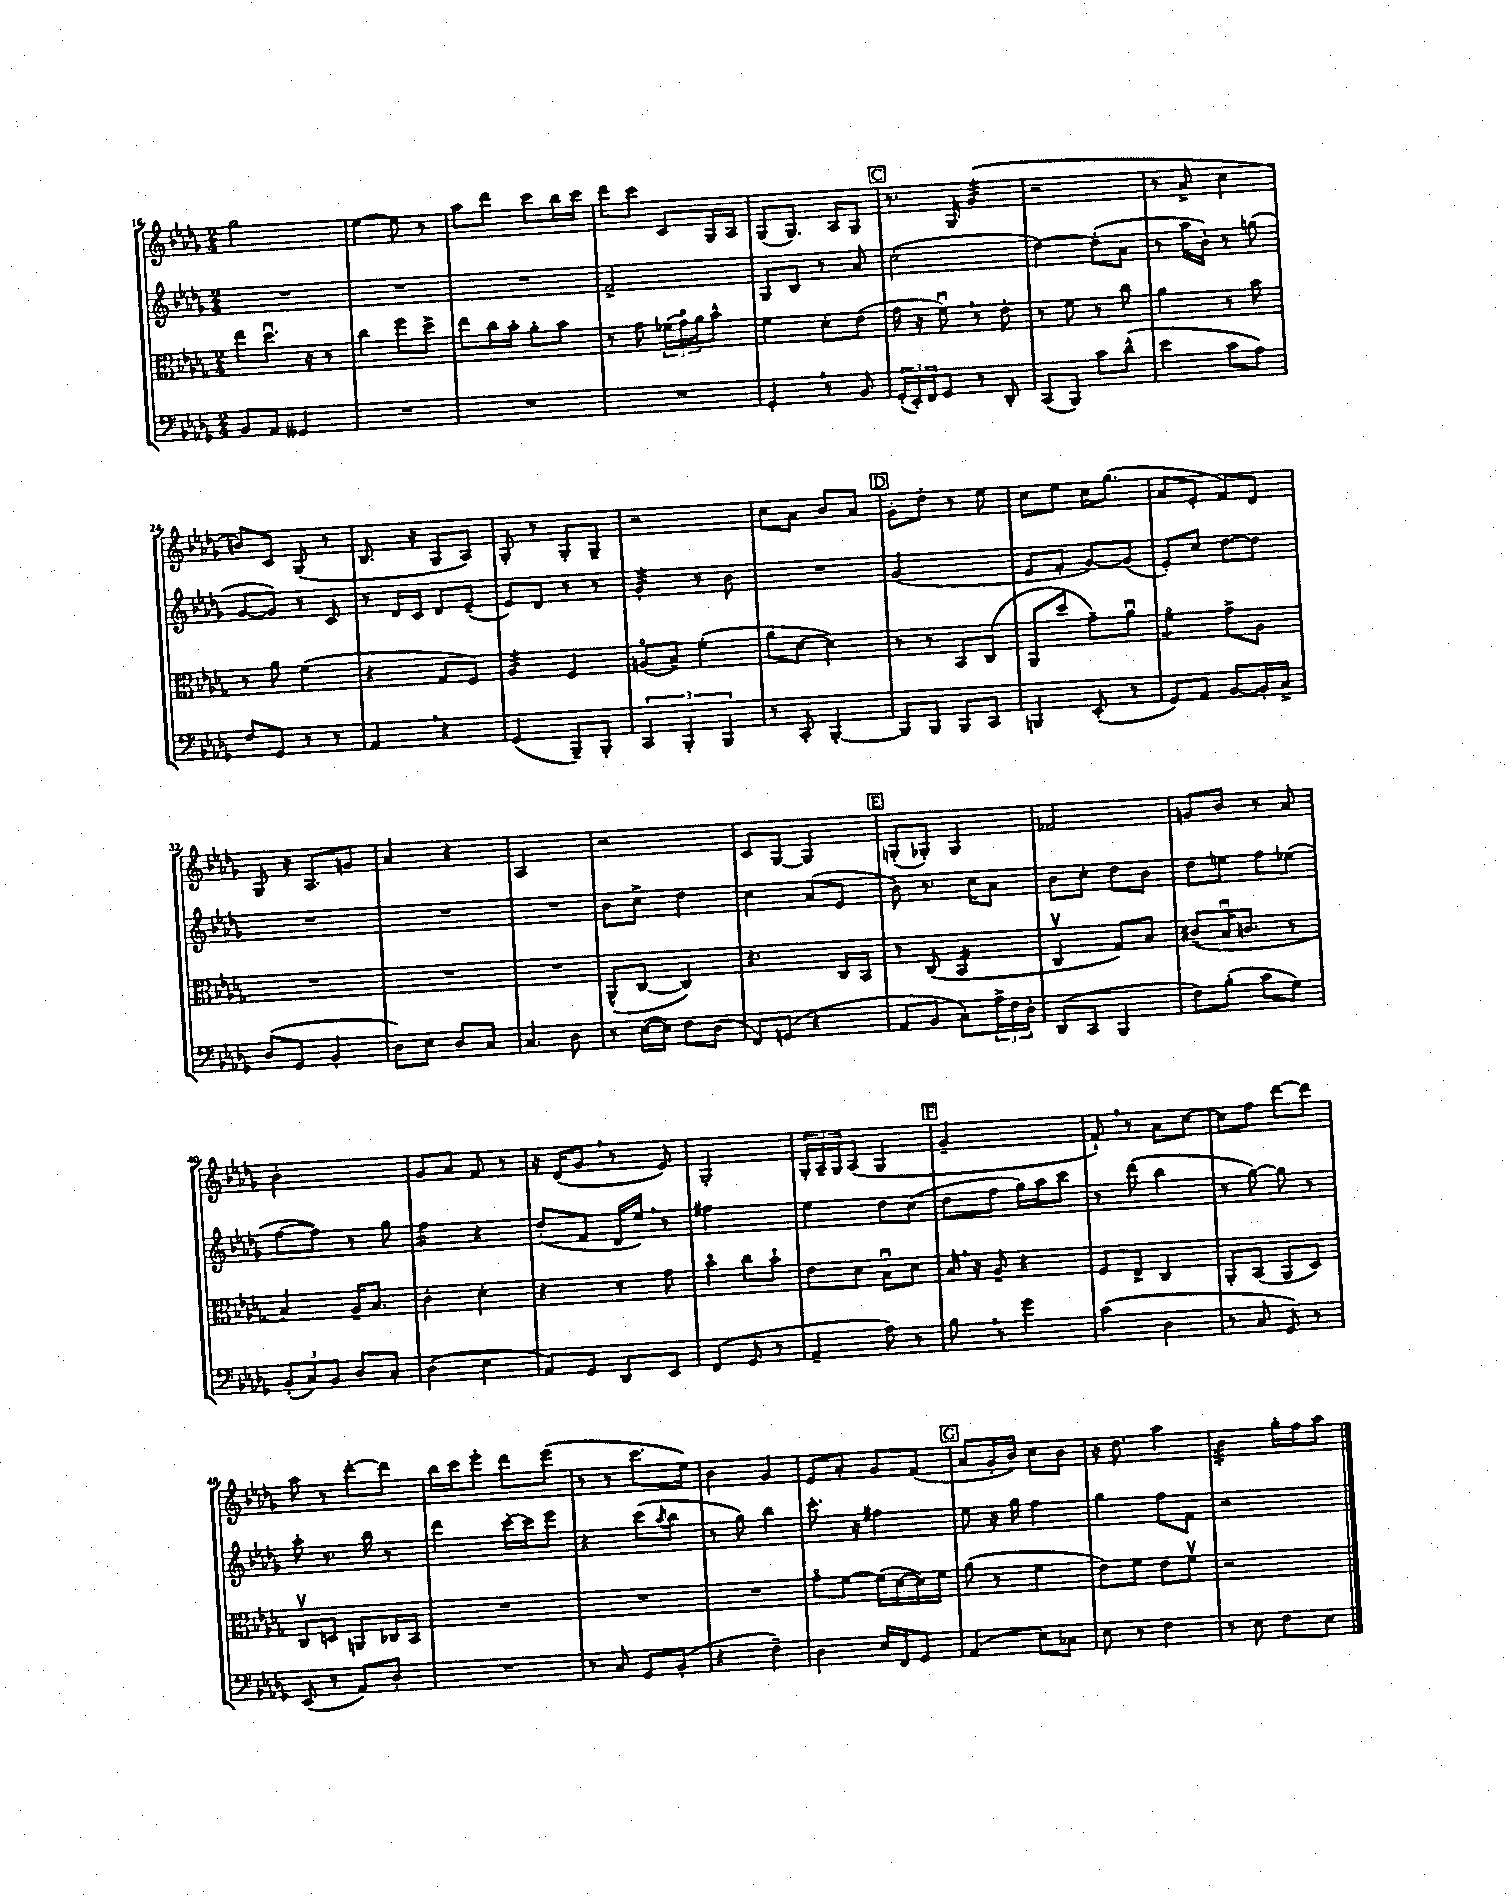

**kern	**kern	**kern	**kern
*staff4	*staff3	*staff2	*staff1
*clefF4	*clefC3	*clefG2	*clefG2
*k[b-e-a-d-g-]	*k[b-e-a-d-g-]	*k[b-e-a-d-g-]	*k[b-e-a-d-g-]
*M2/4	*M2/4	*M2/4	*M2/4
8BB-	8ee-	2r	2gg-
8AA-	8.dd-u	.	.
4GG--	.	.	.
.	16r	.	.
.	8r	.	.
=	=	=	=
2r	4cc	2r	[4ee-
.	8ff	.	8ee-]
.	8dd-^	.	8r
=	=	=	=
2r	8ee-	2r	8aa-
.	16cc	.	8ddd-
.	16b-'	.	.
.	8a-'	.	8ccc
.	8b-	.	16bb-
.	.	.	16ccc
=	=	=	=
2r	8r	2f^	8ddd-
.	8g-	.	8ccc
.	(24f-	.	8c
.	24g-o)	.	.
.	24a-	.	.
.	8b-^^	.	16G-
.	.	.	16A-
=	=	=	=
4GG-'	4f	8G-	(8G-
.	.	8B-	8.G-)
8r	8d-'	8r	.
.	.	.	16A-
8BB-	(8e-	8a-	8G-
=	=	=	=
(24GG-'	16g-	(2cc'	8.r
24EE-')	.	.	.
.	16r	.	.
24FF	.	.	.
8GG-	8fu)	.	.
.	.	.	16G-
8r	8r	.	(4g-
8DD-'	8e-'	.	.
=	=	=	=
(8CC	8r	[4dd-)	2r
8BBB-)	8f	.	.
8c	8r	(8dd-']	.
(8d-^^	8cc	8a-	.
=	=	=	=
4e-	4a-	8r	8r
.	.	16aa-	8a-^
.	.	16b-')	.
8c	8r	8r	4cc
8A-)	8b-	(8gg	.
=	=	=	=
8F	8r	[8g-	8b)
8GG-	8a-	8g-])	8c
8r	(4f	8r	(8G-
8r	.	8c	8r
=	=	=	=
4AA-	4r	8r	8.B-
.	.	16d-	.
.	.	16c	16r
4r	8G-	8d-	8G-
.	8F)	(8e-~	8A-)
=	=	=	=
(4GG-	4A-	8e-)	8G-'
.	.	8d-	8r
8BBB-~)	4F	8r	8G-'
8BBB-'	.	8r	8G-~
=	=	=	=
6CC	(8Ao	4g-'	2r
.	8B-~)	.	.
6BBB-'	.	.	.
.	(4f'	8r	.
6BBB-	.	.	.
.	.	8b-	.
=	=	=	=
8r	8a-	2r	8cc
8CC'	[8d-	.	8a-
[4BBB-'	4d-])	.	8b-
.	.	.	8a-
=	=	=	=
8BBB-]	8r	(2g-	8g-'
8BBB-	8r	.	8dd-'
8BBB-	8BB-	.	8r
8CC	(8C	.	8ee-
=	=	=	=
4BBB	8AA-	8e-	8cc
.	8dd-	8f'	8ee-
(8EE-'	8g-~)	[8g-)	16cc
.	.	.	(8.gg-
8r	8a-u	(8g-]	.
=	=	=	=
8GG-)	4fo	8e-')	8a-
8AA-	.	8cc	8e-'
[8BB-	8g-^	[8dd-	8f)
16BB-']	8A-	8dd-]	8d-
16C^	.	.	.
=	=	=	=
(8D-	2r	2r	8G-
8GG-	.	.	16r
.	.	.	8.A-
4BB-'	.	.	.
.	.	.	8g
=	=	=	=
8D-)	2r	2r	4a-
8E-	.	.	.
8D-	.	.	4r
8C	.	.	.
=	=	=	=
4.C	2r	2r	2A-
8D-	.	.	.
=	=	=	=
8r	(8AA-^^	8b-	2r
([16E-	[8C	8cc^	.
16E-])	.	.	.
8F	4C])	4dd-	.
(8D-	.	.	.
=	=	=	=
8FF)	4.r	4cc	8c
(8GG	.	.	[8G-
4r	.	(8a-	4G-]
.	16C	8e-	.
.	16BB-	.	.
=	=	=	=
8AA-	8r	8b-)	(8G'
8BB-	(8C	8.r	8G-')
8C')	4BB-	.	4G-
.	.	16cc	.
24A-^	.	8a-	.
24F	.	.	.
24D-'	.	.	.
=	=	=	=
(8DD-	4Cv	8b-	2f-
8CC	.	8cc'	.
4BBB-	8G-)	8dd-	.
.	8B-	8b-	.
=	=	=	=
8F)	(8c#~	8dd-	8g
(8B-'	16B-u	8ee	8b-
.	8.c	.	.
8c	.	8ff	8r
8G-)	8r	(8ee-	8a-
=	=	=	=
(12BB-'	4B-)	[8ff	2b-'
12C)	.	.	.
.	.	8ff])	.
12BB-	.	.	.
8D-	16A-~	8r	.
.	8.B-	.	.
8C'	.	8gg-	.
=	=	=	=
(4D-	4c'	4ff	8g-
.	.	.	8a-
4E-	4d-'	4r	8f
.	.	.	8r
=	=	=	=
8AA-)	4r	(8dd-'	16r
.	.	.	(16d-
8GG-	.	8f	8g-
8DD-	8r	16d-	8r
.	.	16ee-)	.
8EE-	8g-	8r	8e-)
=	=	=	=
(4FF	4b-o	2ff#	2G-'
8GG-	8cc	.	.
8r	8b-`	.	.
=	=	=	=
4AA-~	8e-	4ee-	24G-'
.	.	.	24A-~
.	.	.	24G-
.	8d-	.	(8A-
8A-)	8B-u	8dd-	4G-
8r	8d-	(8cc	.
=	=	=	=
8B-	16B-	8dd-	2g-~
.	16r	.	.
8r	8A-~	8ff	.
4g-	4r	16gg-)	.
.	.	16aa-	.
.	.	8ccc	.
=	=	=	=
(4c	8F	8r	8f`)
.	8E-^	(8ddd-	8r
4D-	4C	4bb-	8a-
.	.	.	[8cc
=	=	=	=
8r	8AA-'	8r	8cc]
8C	(8BB-	[8gg-)	8ff
8GG-)	8AA-	8gg-]	[8ddd-
8r	8D-)	8r	8ddd-]
=	=	=	=
(8EE-	8Cv	8aa-'	8aa-
8r	8D	8.r	8r
8AA-)	8AA	.	[8ddd-'
.	.	16bb-	.
8D-'	16C-	8r	8ddd-]
.	16BB-	.	.
=	=	=	=
2r	2r	4ddd-	16bb-
.	.	.	16ccc
.	.	.	8eee-'
.	.	[16ccc'	8ddd-
.	.	16ccc]	.
.	.	8eee-	(8eee-
=	=	=	=
8r	2r	4r	8r
8C	.	.	8r
8GG-	.	(8ccc	8.ccc
.	.	8qaa-	.
(8BB-'	.	8bb-	.
.	.	.	16ee-)
=	=	=	=
4r	2r	8r	4b-
.	.	8gg-)	.
4F~)	.	4bb-	4g-
=	=	=	=
4D-	8g-o	8.ccc'	8e-
.	[8f	.	8a-'
.	.	16r	.
16E-	(16f]	4ff#	8g-
16FF	[16d-	.	.
8GG-	16d-])	.	(8f
.	16f	.	.
=	=	=	=
(4AA-	(8a-	8ee-	8a-
.	8r	16r	16g-'
.	.	16gg-	16b-)
8E-)	4f	4ff	8cc
8C-	.	.	8b-
=	=	=	=
8E-	8e-)	4gg-	16r
.	.	.	8.dd-
8r	8f	.	.
4F	8e-	8ff	4aa-
.	8fv	8f	.
=	=	=	=
8r	2r	2r	4b-
8E-	.	.	.
8F	.	.	16gg-'
.	.	.	16ff
8E-	.	.	8aa-
==	==	==	==
*-	*-	*-	*-
